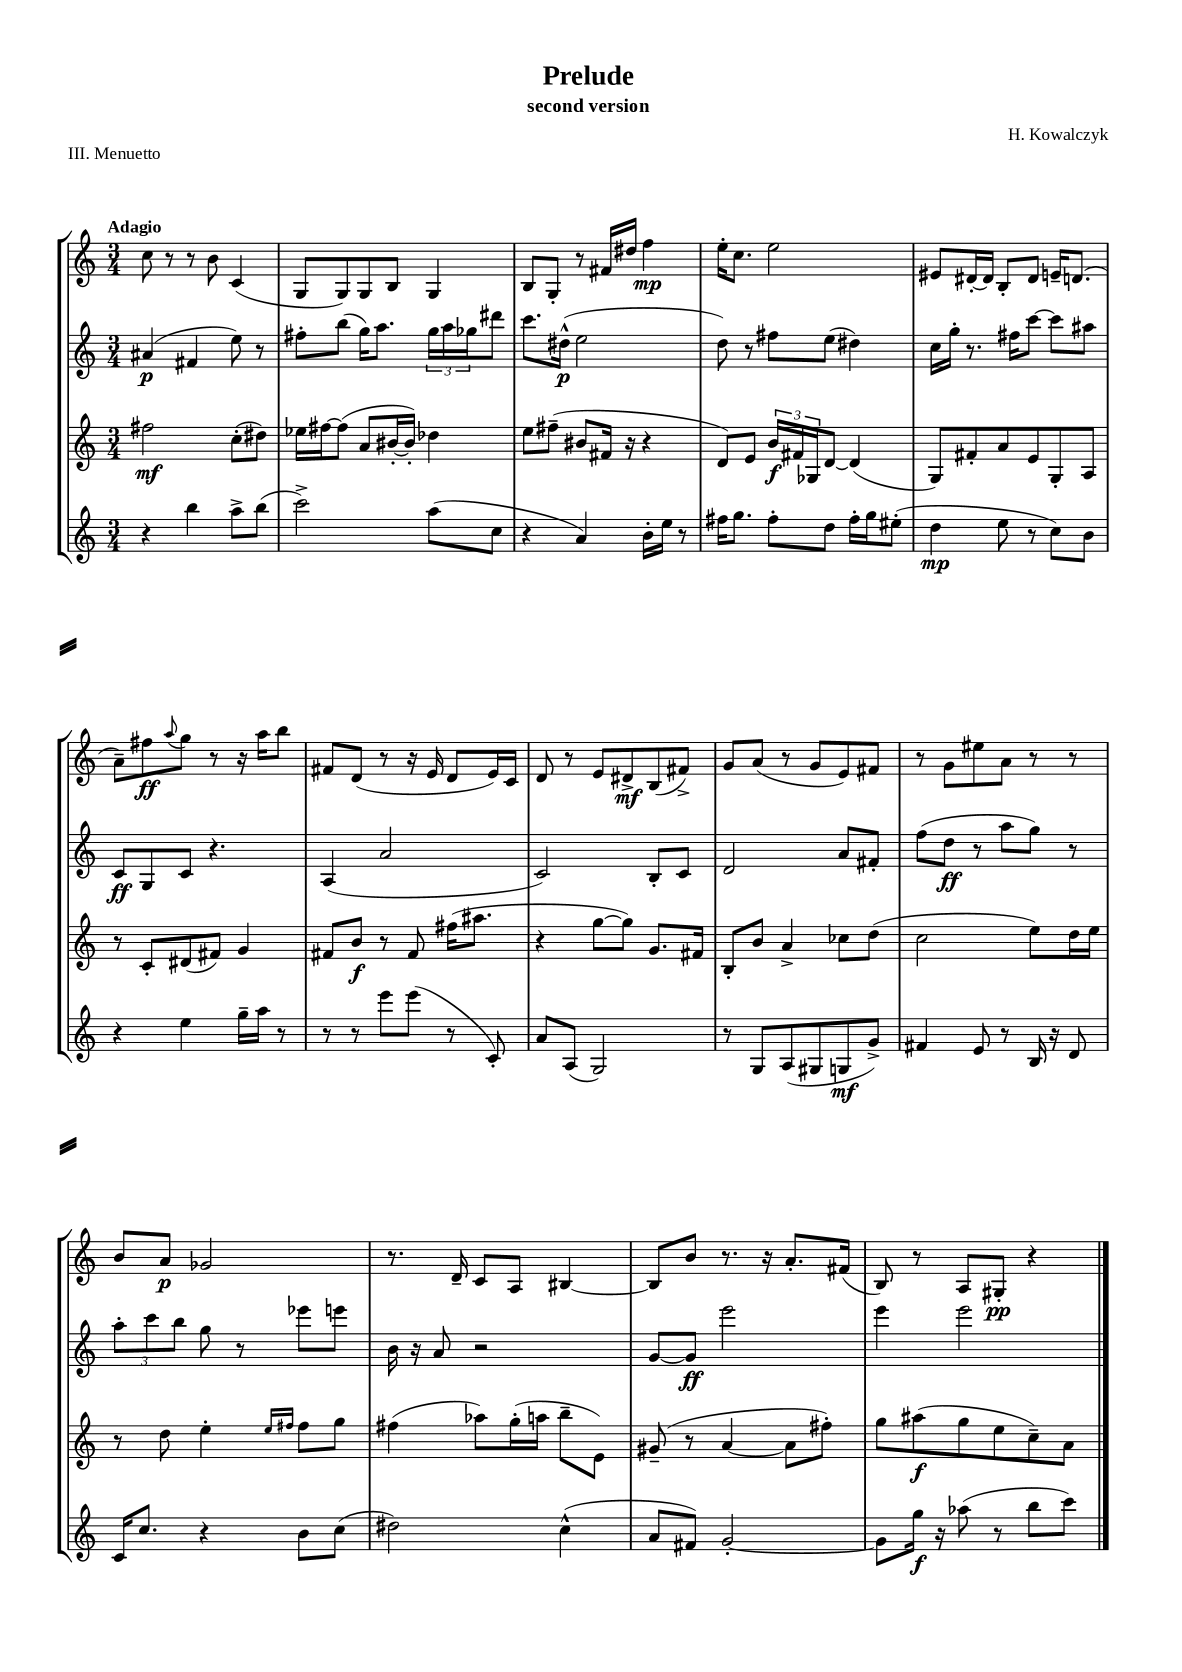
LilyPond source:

\header { title = "Prelude" composer = "H. Kowalczyk" subtitle = "second version" piece = "III. Menuetto" }
<<
\new StaffGroup <<
\new Staff = "s0" {
    \clef treble \key c \major \numericTimeSignature \time 3/4 \tempo "Adagio"
    c''8 r8 r8 b'8 c'4( |
    g8 g8) g8 b8 g4 |
    b8 g8-. r8 fis'16 dis''16 f''4\mp |
    e''16-. c''8. e''2 |
    eis'8 dis'16~-. dis'16 b8-. dis'8 e'16-- d'8.( |
    a'8--) fis''8\ff \appoggiatura { a''8 } g''8 r8 r16 a''16 b''8 |
    fis'8 d'8( r8 r16 e'16 d'8 e'16) c'16 |
    d'8 r8 e'8 dis'8->\mf b8( fis'8->) |
    g'8 a'8( r8 g'8 e'8) fis'8 |
    r8 g'8 eis''8 a'8 r8 r8 |
    b'8 a'8\p ges'2 |
    r8. d'16-- c'8 a8 bis4~ |
    bis8 b'8 r8. r16 a'8.-. fis'16( |
    b8) r8 a8 gis8-.\pp r4 \bar "|." |
}
\new Staff = "s1" {
    \clef treble \key c \major \numericTimeSignature \time 3/4
    ais'4\p( fis'4 e''8) r8 |
    fis''8-. b''8( g''16) a''8. \tuplet 3/2 { g''16 a''16 ges''16 } dis'''8 |
    c'''8. dis''16-^\p( e''2 |
    d''8) r8 fis''8 e''8( dis''4) |
    c''16 g''16-. r8. fis''16 c'''8~ c'''8 ais''8 |
    c'8\ff g8 c'8 r4. |
    a4( a'2 |
    c'2) b8-. c'8 |
    d'2 a'8 fis'8-. |
    f''8( d''8\ff r8 a''8 g''8) r8 |
    \tuplet 3/2 { a''8-. c'''8 b''8 } g''8 r8 ees'''8 e'''8 |
    b'16 r16 a'8 r2 |
    g'8~ g'8\ff e'''2 |
    e'''4 e'''2 \bar "|." |
}
\new Staff = "s2" {
    \clef treble \key c \major \numericTimeSignature \time 3/4
    fis''2\mf c''8-.( dis''8) |
    ees''16 fis''16~ fis''8( a'8 bis'16~-. bis'16-.) des''4 |
    e''8 fis''8--( bis'8 fis'16 r16 r4 |
    d'8) e'8 \tuplet 3/2 { b'16\f fis'16 ges16 } d'8~ d'4( |
    g8) fis'8-. a'8 e'8 g8-. a8 |
    r8 c'8-. dis'8( fis'8) g'4 |
    fis'8 b'8\f r8 fis'8 fis''16( ais''8. |
    r4 g''8~ g''8) g'8. fis'16 |
    b8-. b'8 a'4-> ces''8 d''8( |
    c''2 e''8) d''16 e''16 |
    r8 d''8 e''4-. \grace { e''16 fis''16 } fis''8 g''8 |
    fis''4( aes''8) g''16-.( a''16 b''8-- e'8) |
    gis'8--( r8 a'4~ a'8 fis''8-.) |
    g''8 ais''8\f( g''8 e''8 c''8--) a'8 \bar "|." |
}
\new Staff = "s3" {
    \clef treble \key c \major \numericTimeSignature \time 3/4
    r4 b''4 a''8-> b''8( |
    c'''2->) a''8( c''8 |
    r4 a'4) b'16-. e''16 r8 |
    fis''16 g''8. fis''8-. d''8 fis''16-. g''16 eis''8-.( |
    d''4\mp e''8 r8 c''8) b'8 |
    r4 e''4 g''16-- a''16 r8 |
    r8 r8 e'''8 e'''8( r8 c'8-.) |
    a'8 a8( g2) |
    r8 g8 a8( gis8 g8\mf g'8->) |
    fis'4 e'8 r8 b16 r16 d'8 |
    c'16 c''8. r4 b'8 c''8( |
    dis''2) c''4-^( |
    a'8 fis'8) g'2~-. |
    g'8 g''16\f r16 aes''8( r8 b''8 c'''8) \bar "|." |
}
>>
>>
\layout { \context { \Score \remove "Bar_number_engraver" } }
